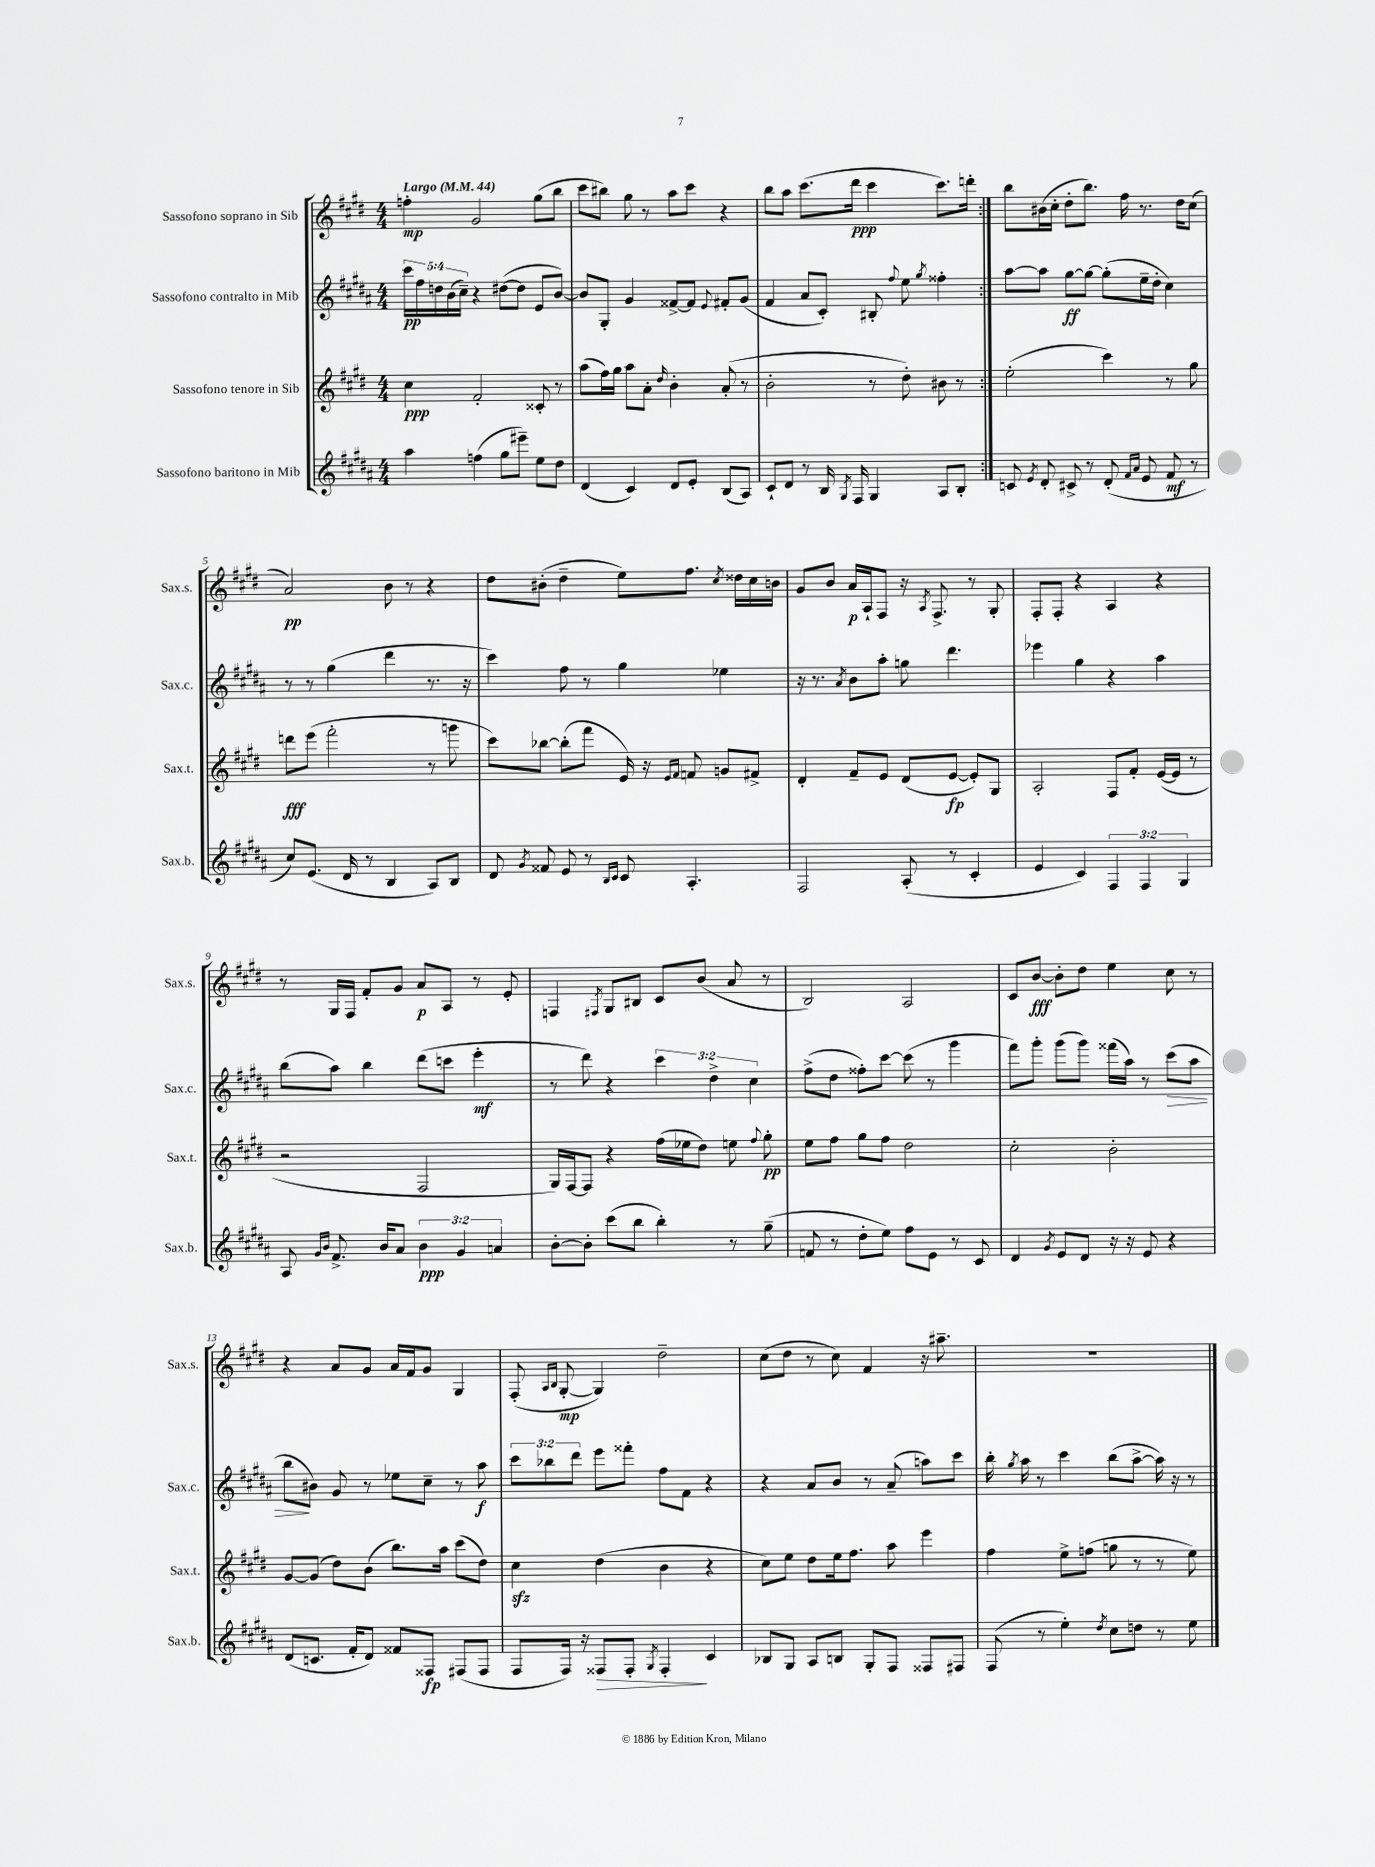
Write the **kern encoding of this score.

**kern	**dynam	**kern	**dynam	**kern	**dynam	**kern	**dynam
*part4	*part4	*part3	*part3	*part2	*part2	*part1	*part1
*staff4	*staff4	*staff3	*staff3	*staff2	*staff2	*staff1	*staff1
*I"Sassofono baritono in Mib	*	*I"Sassofono tenore in Sib	*	*I"Sassofono contralto in Mib	*	*I"Sassofono soprano in Sib	*
*I'Sax.b.	*	*I'Sax.t.	*	*I'Sax.c.	*	*I'Sax.s.	*
*clefG2	*	*clefG2	*	*clefG2	*	*clefG2	*
*k[f#c#g#d#a#]	*	*k[f#c#g#d#]	*	*k[f#c#g#d#a#]	*	*k[f#c#g#d#]	*
*M4/4	*	*M4/4	*	*M4/4	*	*M4/4	*
*MM44	*	*MM44	*	*MM44	*	*MM44	*
=1	=1	=1	=1	=1	=1	=1	=1
!	!	!	!	!	!	!LO:TX:a:B:t=Largo	!
4aa#\	.	4cc#\	ppp	20ccc#\LL	pp	4ffn'\	mp
.	.	.	.	20ff#\	.	.	.
.	.	.	.	20ddn\	.	.	.
.	.	.	.	(20b\	.	.	.
.	.	.	.	20cc#~\JJ)	.	.	.
(4ffn\	.	2f#'/	.	4r	.	2g#/	.
8gg#\L	.	.	.	([8dd#X\L	.	.	.
8eee#X~\J)	.	.	.	8dd#\J]	.	.	.
8ee\L	.	8c##X'/	.	8e/L	.	(8gg#\L	.
8dd#\J	.	8r	.	[8b/J)	.	8bb\J	.
=2	=2	=2	=2	=2	=2	=2	=2
(4d#/	.	(8aa\L	.	8b/L]	.	8ccc#\L	.
.	.	16ff#\L)	.	8G#'/J	.	8bb#X\J)	.
.	.	16gg#\JJ	.	.	.	.	.
4c#/)	.	8aa\L	.	4g#/	.	8gg#\	.
.	.	8a'\J	.	.	.	8r	.
.	.	16qqdd#/	.	.	.	.	.
8d#/L	.	4b'\	.	[8f##X^/L	.	8aa\L	.
8e'/J	.	.	.	8f##/J]	.	8ccc#\J	.
.	.	.	.	8qqe/	.	.	.
(8B/L	.	(8a'/	.	8f#X'/L	.	4r	.
8A#/J)	.	8r	.	(8g#/J	.	.	.
=3	=3	=3	=3	=3	=3	=3	=3
8c#`/L	.	2b'\	.	4f#/	.	8bb\L	.
8d#/J	.	.	.	.	.	8aa\J	.
8r	.	.	.	8a#/L	.	(8.ccc#\L	.
16B/	.	.	.	8c#'/J)	.	.	.
8qG#/	.	.	.	.	.	.	.
16F#/	.	.	.	.	.	16ddd#\Jk	ppp
4G#/	.	8r	.	8B#X'/	.	4ccc#\	.
.	.	.	.	8qqff#/	.	.	.
.	.	8dd#'\)	.	8ee\	.	.	.
.	.	.	.	8qgg#/	.	.	.
8A#/L	.	8b#X\	.	4ff##X'\	.	8.ccc#\L)	.
8B'/J	.	8r	.	.	.	.	.
.	.	.	.	.	.	16dddn'\Jk	.
=4:|!	=4:|!	=4:|!	=4:|!	=4:|!	=4:|!	=4:|!	=4:|!
8cn/	.	(2ee'\	.	[8aa#\L	.	8bb\L	.
8qe/	.	.	.	.	.	.	.
8d#'/	.	.	.	8aa#\J]	.	(16b#X\L	.
.	.	.	.	.	.	16cc#'\JJ	.
8c#X^/	.	.	.	[8gg#\L	ff	8dd#'\L	.
8r	.	.	.	8gg#\J_	.	8.bb\J)	.
(8d#'/	.	4ccc#\)	.	(8gg#'\L]	.	.	.
.	.	.	.	.	.	16ff#\	.
16qqf#/LL	.	.	.	.	.	.	.
16qqa#/JJ	.	.	.	.	.	.	.
8e/	.	.	.	16ee~\L	.	8.r	.
.	.	.	.	16dd#'\JJ	.	.	.
8f#/	mf	8r	.	4cc#\)	.	.	.
.	.	.	.	.	.	16dd#\KL	.
8r	.	8gg#\	.	.	.	(8cc#\J	.
!!LO:LB:g=z
=5	=5	=5	=5	=5	=5	=5	=5
8cc#/L)	.	8dddn\L	fff	8r	.	2a/)	pp
(8.e/J	.	(8eee\J	.	8r	.	.	.
.	.	2fff#'\	.	(4gg#\	.	.	.
16d#/	.	.	.	.	.	.	.
8r	.	.	.	.	.	.	.
4B/	.	.	.	4ddd#\	.	8b\	.
.	.	.	.	.	.	8r	.
8A#/L)	.	8r	.	8.r	.	4r	.
8B/J	.	8gggn\	.	.	.	.	.
.	.	.	.	16r	.	.	.
=6	=6	=6	=6	=6	=6	=6	=6
8d#/	.	8ccc#\L)	.	4ccc#\)	.	8dd#\L	.
8qg#/	.	.	.	.	.	.	.
8f##X/	.	[8bb-X\J	.	.	.	(8b#X'\J	.
8e/	.	(8bb-'\L]	.	8ff#\	.	4dd#~\	.
8r	.	8fff#\J	.	8r	.	.	.
16qqB/LL	.	.	.	.	.	.	.
16qqc#/JJ	.	.	.	.	.	.	.
8c#/	.	16e/)	.	4gg#\	.	8ee\L)	.
.	.	16r	.	.	.	.	.
.	.	16qqe/LL	.	.	.	.	.
.	.	16qqf#/JJ	.	.	.	.	.
4.A#'/	.	8fn/	.	.	.	8.ff#\J	.
.	.	8gn/L	.	4ee-X\	.	.	.
.	.	.	.	.	.	8qcc#/	.
.	.	.	.	.	.	16dd##X\LL	.
.	.	8f#X^/J	.	.	.	16cc#\	.
.	.	.	.	.	.	16bn\JJ	.
=7	=7	=7	=7	=7	=7	=7	=7
2F#/	.	4d#'/	.	16r	.	8g#/L	.
.	.	.	.	8.r	.	.	.
.	.	.	.	.	.	8b/J	.
.	.	.	.	8qa#/	.	.	.
.	.	8f#~/L	.	8b\L	.	16a/LL	p
.	.	.	.	.	.	16A`/J	.
.	.	8e/J	.	8aa#'\J	.	8F#/J	.
(8A#'/	.	(8d#/L	.	8ggn\	.	16r	.
.	.	.	.	.	.	8qA/	.
.	.	.	.	.	.	8.F#^/	.
8r	.	[8e/J	fp	4.ddd#\	.	.	.
4c#'/	.	8e'/L])	.	.	.	8r	.
.	.	8G#/J	.	.	.	8G#'/	.
=8	=8	=8	=8	=8	=8	=8	=8
4e/	.	2A'/	.	4eee-X\	.	8F#'/L	.
.	.	.	.	.	.	8F#'/J	.
4c#/)	.	.	.	4gg#\	.	4r	.
6F#/	.	8F#/L	.	4r	.	4A/	.
.	.	8f#'/J	.	.	.	.	.
6F#/	.	.	.	.	.	.	.
.	.	([16e/LL	.	4aa#\	.	4r	.
.	.	16e/JJ]	.	.	.	.	.
6G#/	.	.	.	.	.	.	.
.	.	8r	.	.	.	.	.
!!LO:LB:g=z
=9	=9	=9	=9	=9	=9	=9	=9
8A#/	.	2r	.	(8bb\L	.	8r	.
16qqg#/LL	.	.	.	.	.	.	.
16qqb/JJ	.	.	.	.	.	.	.
8.f#^/	.	.	.	8aa#\J)	.	16G#/LL	.
.	.	.	.	.	.	16F#/JJ	.
.	.	.	.	4bb\	.	8f#'/L	.
16b/KL	.	.	.	.	.	.	.
8a#/J	.	.	.	.	.	8g#/J	.
6b\	ppp	2F#/	.	(8ddd#\L	.	8a/L	p
.	.	.	.	8cccn\J	.	8A/J	.
6g#/	.	.	.	.	.	.	.
.	.	.	.	4eee'\	mf	8r	.
6an/	.	.	.	.	.	.	.
.	.	.	.	.	.	8e'/	.
=10	=10	=10	=10	=10	=10	=10	=10
[8b'\L	.	16G#/LL)	.	8r	.	4Fn/	.
.	.	[16F#/J	.	.	.	.	.
8b'\J]	.	8F#/J]	.	8ddd#\)	.	.	.
.	.	.	.	.	.	8qF#X/	.
(8ccc#\L	.	4r	.	4r	.	8G#/L	.
8bb\J	.	.	.	.	.	8B#X/J	.
4bb'\)	.	(16ff#\LL	.	6ccc#\	.	8c#/L	.
.	.	16ee-X\J	.	.	.	.	.
.	.	8dd#\J)	.	.	.	(8b/J	.
.	.	.	.	6dd#^\	.	.	.
8r	.	8een\	.	.	.	8a/	.
.	.	.	.	6cc#\	.	.	.
.	.	8qqff#/	.	.	.	.	.
(8gg#~\	.	8gg#'\	pp	.	.	8r	.
=11	=11	=11	=11	=11	=11	=11	=11
8fn/	.	8ee\L	.	(8ff#^\L	.	2B/)	.
8r	.	8ff#\J	.	8dd#\J	.	.	.
8dd#'\L	.	8gg#\L	.	8ff##X'\L)	.	.	.
8ee\J)	.	8ff#\J	.	[8ccc#\J	.	.	.
8ff#\L	.	2dd#\	.	(8ccc#\]	.	2A/	.
8e\J	.	.	.	8r	.	.	.
8r	.	.	.	4ggg#\	.	.	.
8c#/	.	.	.	.	.	.	.
=12	=12	=12	=12	=12	=12	=12	=12
4d#/	.	2cc#'\	.	8fff#\L)	.	8c#/L	.
.	.	.	.	8ggg#'\J	.	[8b/J	fff
8qg#/	.	.	.	.	.	.	.
8e/L	.	.	.	(8ggg#\L	.	8b'\L]	.
8d#/J	.	.	.	8ggg#\J)	.	8dd#\J	.
16r	.	2b'\	.	(16fff##X\LL	.	4ee\	.
16r	.	.	.	16aa#\JJ)	.	.	.
8e/	.	.	.	8r	.	.	.
!	!	!	!	!	!LO:HP:b	!	!
4r	.	.	.	(8ccc#\L	>	8cc#\	.
.	.	.	.	8aa#\J	.	8r	.
!!LO:LB:g=z
=13	=13	=13	=13	=13	=13	=13	=13
(8d#/L	.	[8g#/L	.	8bb\L	.	4r	.
8.cn/J	.	(8g#/J]	.	8b#X\J)	]	.	.
.	.	8dd#\L)	.	8g#/	.	8a/L	.
16f#'/KL	.	.	.	.	.	.	.
8d#/J)	.	(8b\J	.	8r	.	8g#/J	.
8f##X/L	.	8.bb\L)	.	8ee-X\L	.	16a/LL	.
.	.	.	.	.	.	16f#/J	.
8F##X/J	fp	.	.	8cc#~\J	.	8g#/J	.
.	.	16aa\Jk	.	.	.	.	.
(8F#X/L	.	(8ccc#\L	.	8r	.	4G#/	.
8F#/J	.	8dd#\J)	.	8aa#\	f	.	.
=14	=14	=14	=14	=14	=14	=14	=14
8F#/L	.	4cc#zz\	.	12ccc#\L	.	(8F#'/	.
.	.	.	.	12bb-X\	.	.	.
.	.	.	.	.	.	16qqA/LL	.
.	.	.	.	.	.	16qqB/JJ	.
16F#/Jk)	.	.	.	.	.	[8G#'/	mp
.	.	.	.	12ddd#\J	.	.	.
16r	.	.	.	.	.	.	.
!	!LO:HP:b	!	!	!	!	!	!
8F##X/L	>	(4dd#\	.	8eee\L	.	4G#/])	.
8F##'/J	.	.	.	8fff##X'\J	.	.	.
8qG#/	.	.	.	.	.	.	.
4F##'/	.	4b\	.	8ff#\L	.	2dd#~\	.
.	.	.	.	8f#\J	.	.	.
4c#/	]	4r	.	4r	.	.	.
=15	=15	=15	=15	=15	=15	=15	=15
8B-X/L	.	8cc#\L)	.	4r	.	(8cc#\L	.
8G#/J	.	8ee\J	.	.	.	8dd#\J	.
8A#/L	.	8dd#\L	.	8a#/L	.	8r	.
8Bn/J	.	16ee\k	.	8b/J	.	8cc#\)	.
.	.	8.ff#\J	.	.	.	.	.
8G#'/L	.	.	.	8r	.	4f#/	.
8F#/J	.	8aa\	.	(8a#~/	.	.	.
8F##X/L	.	4eee\	.	8aan\L)	.	16r	.
.	.	.	.	.	.	8.aa#X~\	.
8F#X/J	.	.	.	8ccc#\J	.	.	.
=16	=16	=16	=16	=16	=16	=16	=16
(8F#/	.	4ff#\	.	16bb'\	.	1r	.
.	.	.	.	8qgg#/	.	.	.
.	.	.	.	16aa#\	.	.	.
8r	.	.	.	8r	.	.	.
4ee'\)	.	8ee^\L	.	4ccc#\	.	.	.
.	.	(8ffn\J	.	.	.	.	.
8qdd#/	.	.	.	.	.	.	.
8cc#\L	.	8ggn\	.	(8bb\L	.	.	.
8ddn\J	.	8r	.	[8aa#^\J	.	.	.
8r	.	8r	.	16aa#\])	.	.	.
.	.	.	.	16r	.	.	.
8ee\	.	8ee\)	.	8r	.	.	.
==	==	==	==	==	==	==	==
*-	*-	*-	*-	*-	*-	*-	*-
